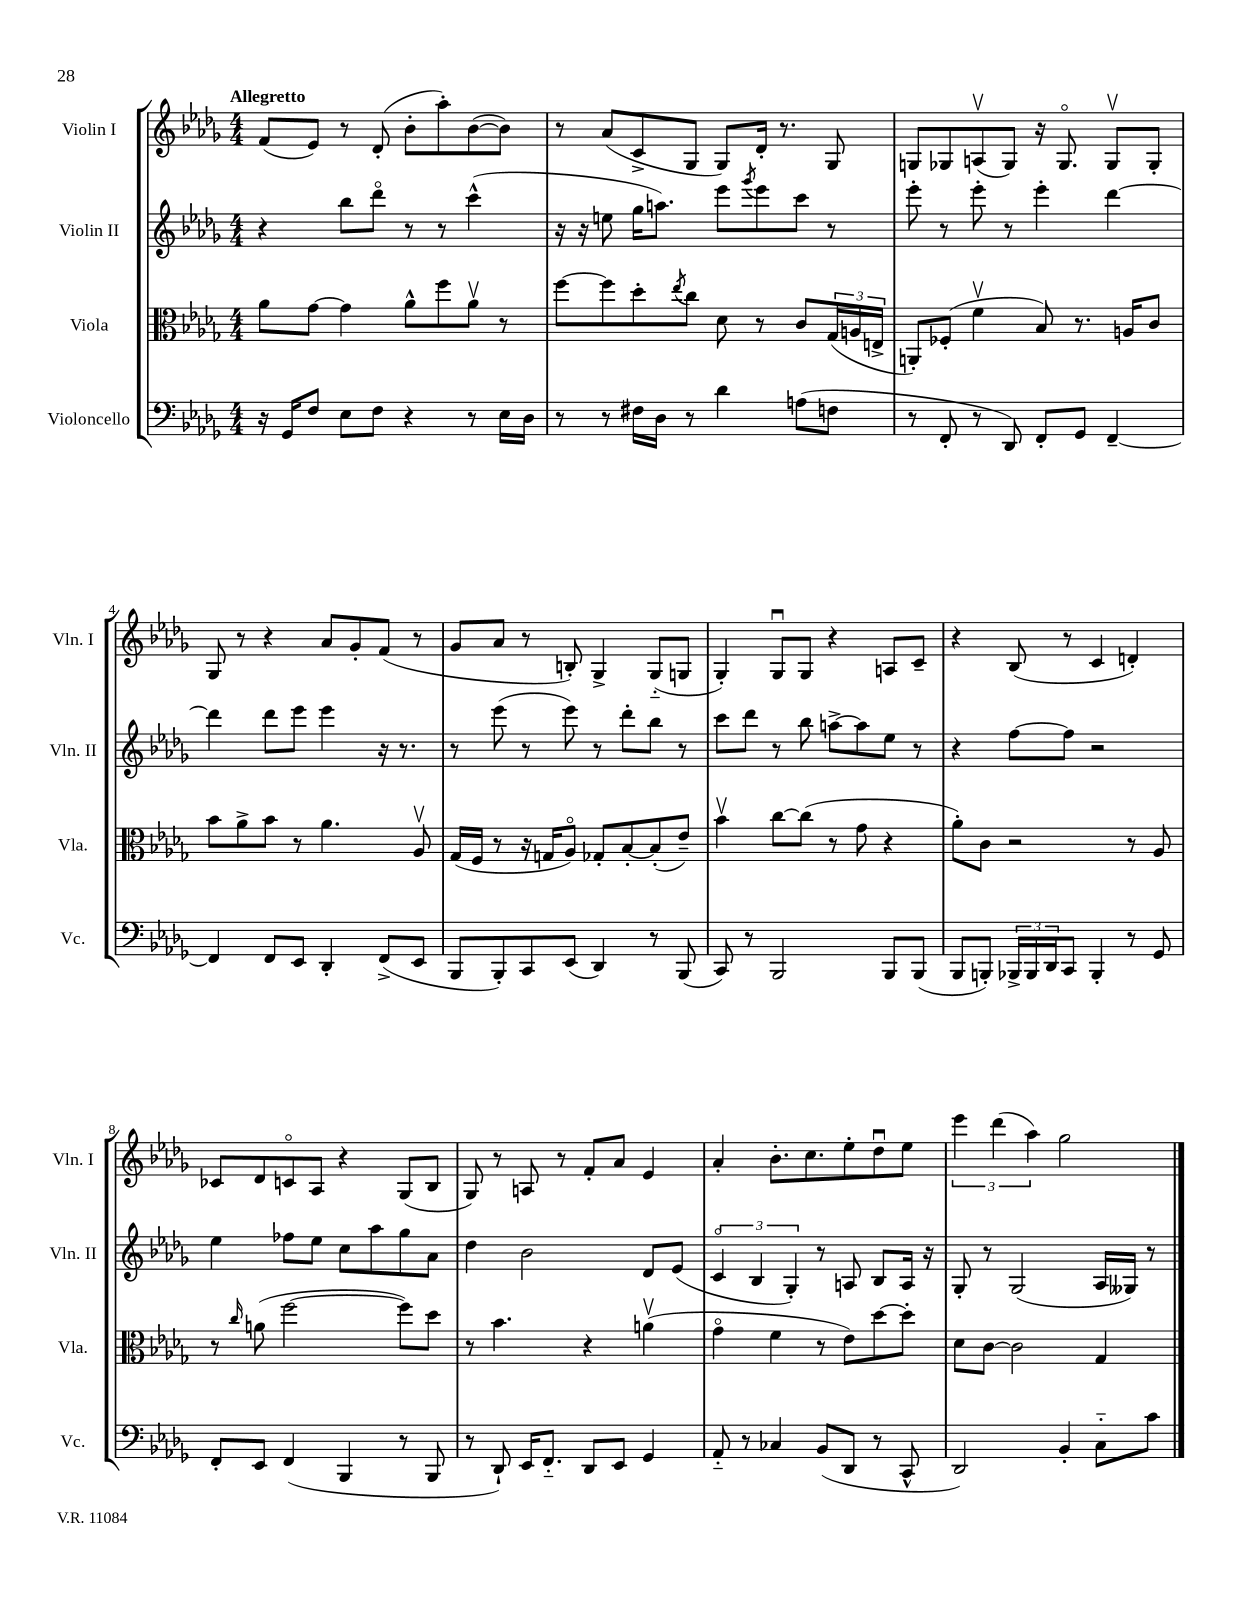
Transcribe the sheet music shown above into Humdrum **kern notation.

**kern	**kern	**kern	**kern
*part4	*part3	*part2	*part1
*staff4	*staff3	*staff2	*staff1
*I"Violoncello	*I"Viola	*I"Violin II	*I"Violin I
*I'Vc.	*I'Vla.	*I'Vln. II	*I'Vln. I
*clefF4	*clefC3	*clefG2	*clefG2
*k[b-e-a-d-g-]	*k[b-e-a-d-g-]	*k[b-e-a-d-g-]	*k[b-e-a-d-g-]
*M4/4	*M4/4	*M4/4	*M4/4
=1	=1	=1	=1
!	!	!	!LO:TX:a:B:t=Allegretto
16r	8a-\L	4r	(8f/L
16GG-/KL	.	.	.
8F/J	[8g-\J	.	8e-/J)
8E-\L	4g-\]	8bb-\L	8r
8F\J	.	8ddd-\J	(8d-'/
4r	8a-^^\L	8r	8b-'\L
.	8ff\	8r	8aa-'\)
8r	8a-v\J	(4ccc^^\	([8b-\
16E-\LL	8r	.	8b-\J])
16D-\JJ	.	.	.
=2	=2	=2	=2
8r	[8ff\L	16r	8r
.	.	16r	.
8r	8ff\]	8een\	(8a-/L
16F#X\LL	8dd-'\	16gg-\KL	8c^/
16D-\JJ	.	8.aan\J)	.
.	8qee-/	.	.
8r	8cc\J	.	8G-/J
4d-\	8d-\	8eee-\L	8G-/L)
.	.	8qggg-/	.
.	8r	8eee-\	16d-'/Jk
.	.	.	8.r
(8An\L	8c/L	8ccc\J	.
8Fn\J	(24G-/L	8r	8G-/
.	24An/	.	.
.	24En^/JJ	.	.
=3	=3	=3	=3
8r	8AAn'/L)	8eee-'\	8Gn/L
8FF'/	(8F-X'/J	8r	8G-X/
8r	4fv\	8eee-'\	(8Anv/
8DD-/)	.	8r	8G-/J)
8FF'/L	8B-/)	4eee-'\	16r
.	.	.	8.G-/
8GG-/J	8.r	.	.
[4FF~/	.	[4ddd-\	8G-v/L
.	16An/KL	.	.
.	8c/J	.	8G-'/J
!!LO:LB:g=z
=4	=4	=4	=4
4FF/]	8b-\L	4ddd-\]	8G-/
.	8a-^\	.	8r
8FF/L	8b-\J	8ddd-\L	4r
8EE-/J	8r	8eee-\J	.
4DD-'/	4.a-\	4eee-\	8a-/L
.	.	.	8g-'/
(8FF^/L	.	16r	(8f/J
.	.	8.r	.
8EE-/J	8A-v/	.	8r
=5	=5	=5	=5
8BBB-/L	(16G-/LL	8r	8g-/L
.	16F/JJ	.	.
8BBB-'/)	8r	(8eee-\	8a-/J
8CC/	16r	8r	8r
.	16Gn/KL	.	.
(8EE-/J	8A-/J)	8eee-\)	8Bn'/)
4DD-/)	8G-X'/L	8r	4G-^/
.	[8B-'/	8ddd-'\L	.
8r	(8B-'/]	8bb-\J	(8G-/L
(8BBB-/	8e-~/J)	8r	8Gn/J
=6	=6	=6	=6
8CC/)	4b-v\	8ccc\L	4G-'/)
8r	.	8ddd-\J	.
2BBB-/	[8cc\L	8r	8G-u/L
.	(8cc\J]	8bb-\	8G-/J
.	8r	[8aan^\L	4r
.	8g-\	8aa\]	.
8BBB-/L	4r	8ee-\J	8An/L
(8BBB-/J	.	8r	8c~/J
=7	=7	=7	=7
8BBB-/L	8a-'\L)	4r	4r
8BBBn'/J)	8c\J	.	.
24BBB-X^/LL	2r	[8ff\L	(8B-/
24BBB-/	.	.	.
24DD-/J	.	.	.
8CC/J	.	8ff\J]	8r
4BBB-'/	.	2r	4c/
8r	8r	.	4dn'/)
8GG-/	8A-/	.	.
!!LO:LB:g=z
=8	=8	=8	=8
8FF'/L	8r	4ee-\	8c-X/L
.	16qqcc/	.	.
8EE-/J	(8an\	.	8d-/
(4FF/	[2ff\	8ff-X\L	8cn/
.	.	8ee-\J	8A-/J
4BBB-/	.	8cc\L	4r
.	.	8aa-\	.
8r	8ff\L])	8gg-\	(8G-/L
8BBB-/	8dd-\J	8a-\J	8B-/J
=9	=9	=9	=9
8r	8r	4dd-\	8G-/)
8DD-`/)	4.b-\	.	8r
16EE-/KL	.	2b-\	8An/
8.FF/J	.	.	.
.	.	.	8r
8DD-/L	4r	.	8f'/L
8EE-/J	.	.	8a-/J
4GG-/	(4anv\	8d-/L	4e-/
.	.	(8e-/J	.
=10	=10	=10	=10
8AA-/	4g-\	6c/	4a-'/
8r	.	.	.
.	.	6B-/	.
4C-X/	4f\	.	8.b-'\L
.	.	6G-'/)	.
.	.	.	8.cc\
(8BB-/L	8r	8r	.
8DD-/J	8e-\L)	8An/	8ee-'\
8r	[8dd-\	8B-/L	8dd-u\
8CC^^/	8dd-'\J]	16A/Jk	8ee-\J
.	.	16r	.
=11	=11	=11	=11
2DD-/)	8d-\L	8G-'/	6eee-\
.	[8c\J	8r	.
.	.	.	(6ddd-\
.	2c\]	(2G-/	.
.	.	.	6aa-\)
4BB-'/	.	.	2gg-\
8C\L	4G-/	16A-/LL	.
.	.	16G--X/JJ)	.
8c\J	.	8r	.
==	==	==	==
*-	*-	*-	*-
